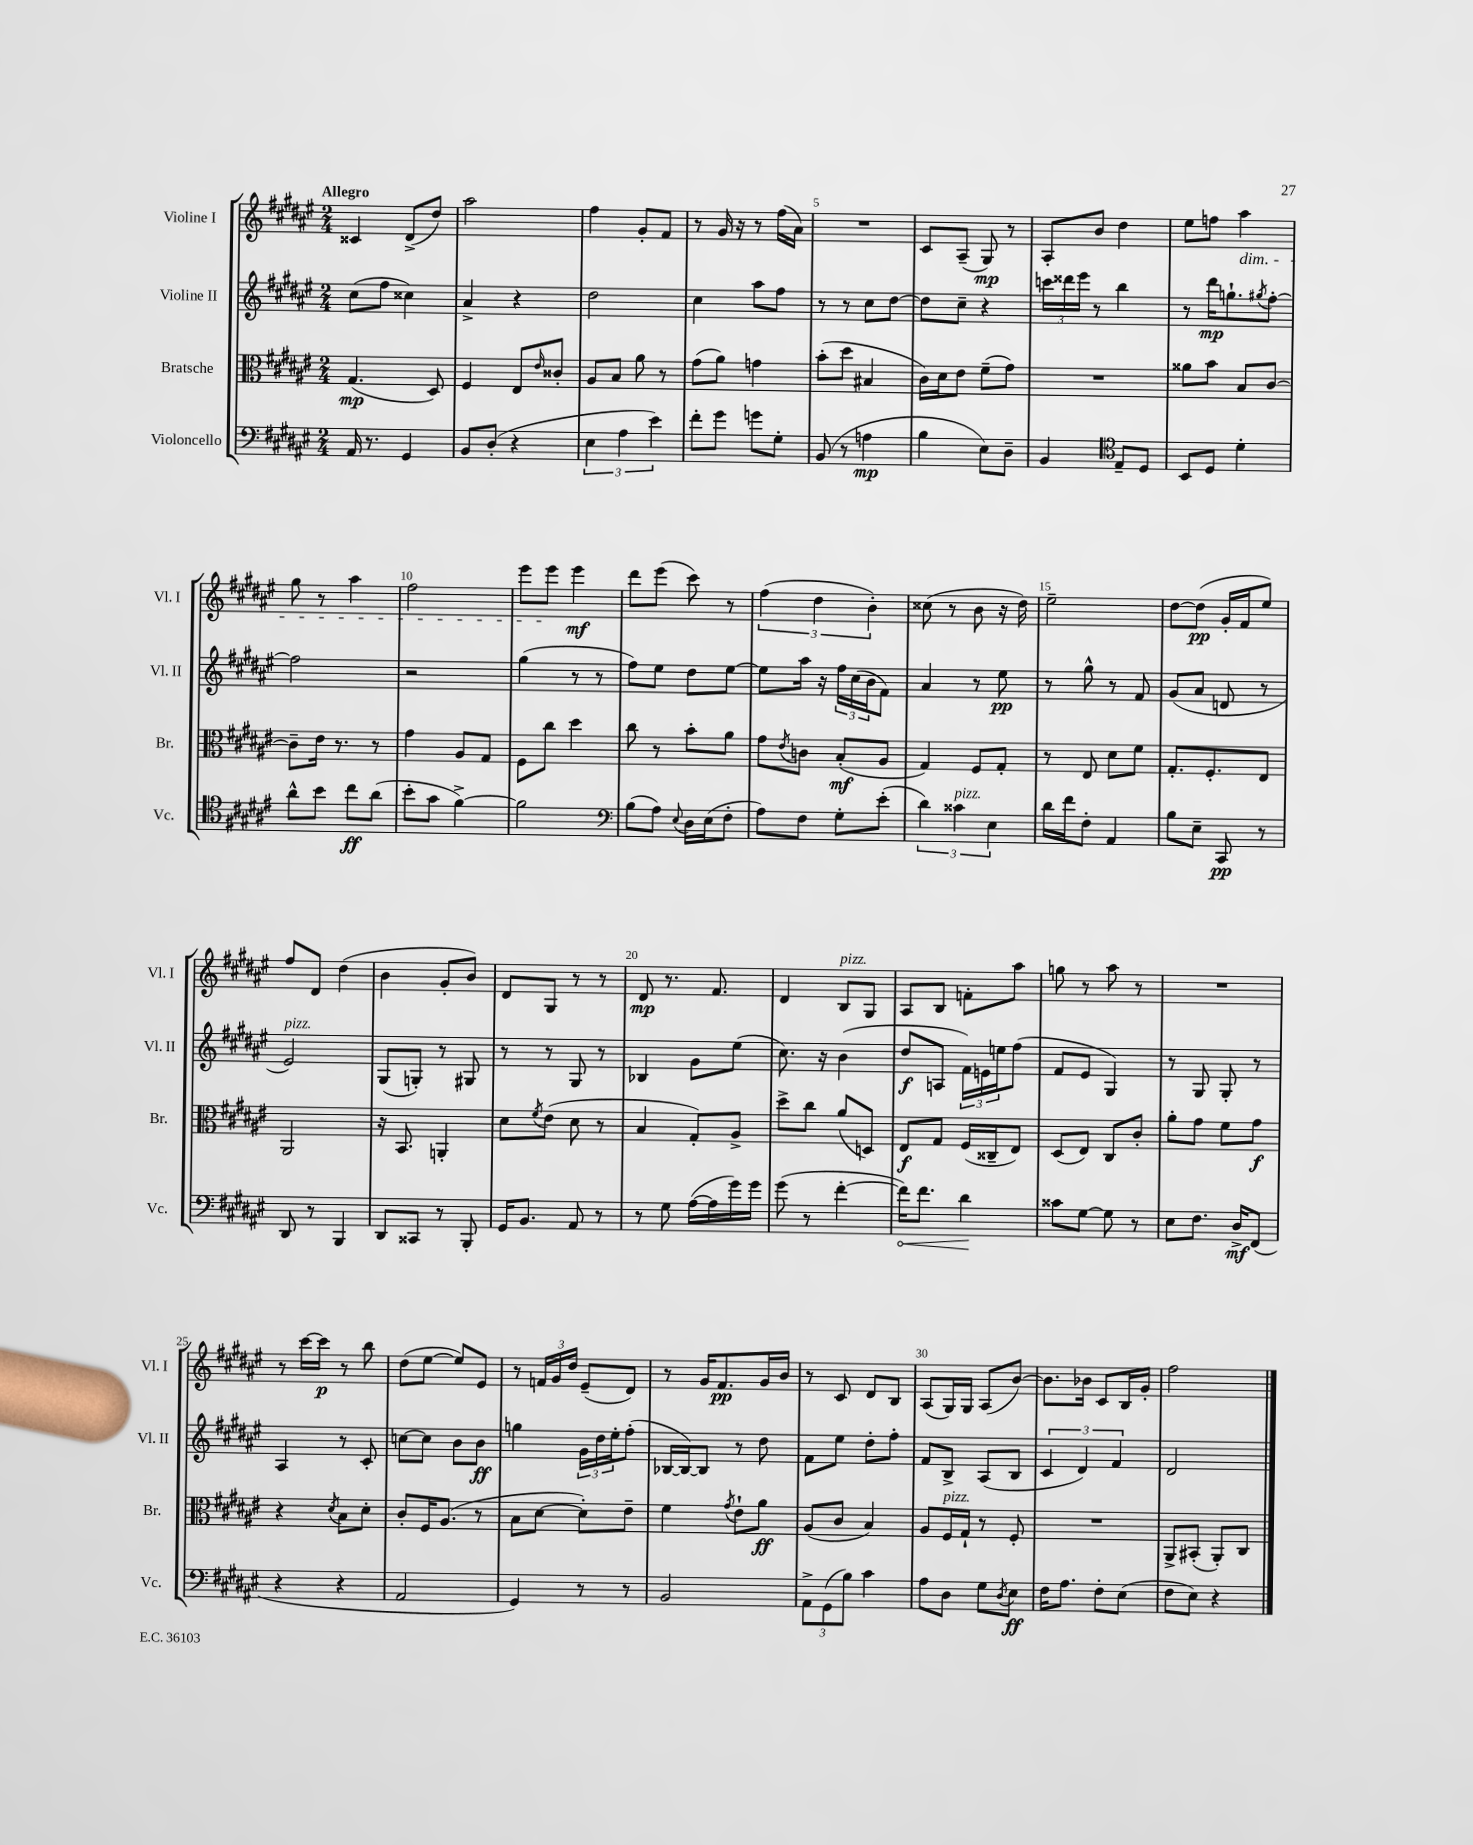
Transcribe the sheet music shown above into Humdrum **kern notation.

**kern	**dynam	**kern	**dynam	**kern	**dynam	**kern	**dynam
*part4	*part4	*part3	*part3	*part2	*part2	*part1	*part1
*staff4	*staff4	*staff3	*staff3	*staff2	*staff2	*staff1	*staff1
*I"Violoncello	*	*I"Bratsche	*	*I"Violine II	*	*I"Violine I	*
*I'Vc.	*	*I'Br.	*	*I'Vl. II	*	*I'Vl. I	*
*clefF4	*	*clefC3	*	*clefG2	*	*clefG2	*
*k[f#c#g#d#a#e#]	*	*k[f#c#g#d#a#e#]	*	*k[f#c#g#d#a#e#]	*	*k[f#c#g#d#a#e#]	*
*M2/4	*	*M2/4	*	*M2/4	*	*M2/4	*
=1	=1	=1	=1	=1	=1	=1	=1
!	!	!	!	!	!	!LO:TX:a:B:t=Allegro	!
16AA#/	.	(4.G#/	mp	(8cc#\L	.	4c##X/	.
8.r	.	.	.	.	.	.	.
.	.	.	.	8ff#\J	.	.	.
4GG#/	.	.	.	4cc##X\)	.	(8d#^/L	.
.	.	8D#/)	.	.	.	8dd#/J)	.
=2	=2	=2	=2	=2	=2	=2	=2
8BB/L	.	4F#/	.	4a#^/	.	2aa#\	.
(8D#'/J	.	.	.	.	.	.	.
4r	.	8E#/L	.	4r	.	.	.
.	.	16qqe#/	.	.	.	.	.
.	.	8c##X'/J	.	.	.	.	.
=3	=3	=3	=3	=3	=3	=3	=3
6E#\	.	8A#/L	.	2dd#\	.	4ff#\	.
.	.	8B/J	.	.	.	.	.
6A#\	.	.	.	.	.	.	.
.	.	8a#\	.	.	.	8g#'/L	.
6e#\)	.	.	.	.	.	.	.
.	.	8r	.	.	.	8f#/J	.
=4	=4	=4	=4	=4	=4	=4	=4
8f#'\L	.	(8g#\L	.	4cc#\	.	8r	.
8g#\J	.	8a#\J)	.	.	.	16g#/	.
.	.	.	.	.	.	16r	.
8gn\L	.	4gn\	.	8aa#\L	.	8r	.
8G#'\J	.	.	.	8ff#\J	.	(16ff#\LL	.
.	.	.	.	.	.	16a#\JJ)	.
=5	=5	=5	=5	=5	=5	=5	=5
(8BB/	.	(8b'\L	.	8r	.	2r	.
8r	.	8dd#\J	.	8r	.	.	.
4An\	mp	4B#X/	.	8cc#\L	.	.	.
.	.	.	.	[8dd#\J	.	.	.
=6	=6	=6	=6	=6	=6	=6	=6
4B\	.	16c#\LL)	.	8dd#\L]	.	8c#/L	.
.	.	16d#\J	.	.	.	.	.
.	.	8e#\J	.	8cc#~\J	.	(8A#~/J	.
8E#\L)	.	(8f#~\L	.	4r	.	8G#/)	mp
8D#~\J	.	8g#\J)	.	.	.	8r	.
=7	=7	=7	=7	=7	=7	=7	=7
4BB/	.	2r	.	24cccn\LL	.	8A#'/L	.
.	.	.	.	24ddd##X\	.	.	.
.	.	.	.	24eee#\JJ	.	.	.
.	.	.	.	8r	.	8b/J	.
*clefC4	*	*	*	*	*	*	*
8E#~/L	.	.	.	4bb\	.	4dd#\	.
8D#/J	.	.	.	.	.	.	.
=8	=8	=8	=8	=8	=8	=8	=8
8BB/L	.	8a##X\L	.	8r	.	8ee#\L	.
8D#/J	.	8b\J	.	16ddd#\KL	mp	8ffn\J	.
.	.	.	.	8.ggn`\	.	.	.
!	!	!	!	!	!	!LO:TX:b:i:t=dim.	!
4d#'\	.	8B/L	.	.	.	4aa#\	.
.	.	.	.	8qgg#X/	.	.	.
.	.	[8c#/J	.	[8ff#'\J	.	.	.
!!LO:LB:g=z
=9	=9	=9	=9	=9	=9	=9	=9
8a#^^\L	.	8c#~\L]	.	2ff#\]	.	8gg#\	.
8b\J	.	16e#\Jk	.	.	.	8r	.
.	.	8.r	.	.	.	.	.
8cc#\L	ff	.	.	.	.	4aa#\	.
(8a#\J	.	8r	.	.	.	.	.
=10	=10	=10	=10	=10	=10	=10	=10
8b'\L	.	4g#\	.	2r	.	2ff#\	.
8g#\J	.	.	.	.	.	.	.
[4f#^\)	.	8A#/L	.	.	.	.	.
.	.	8G#/J	.	.	.	.	.
=11	=11	=11	=11	=11	=11	=11	=11
2f#\]	.	8F#\L	.	(4gg#\	.	8eee#\L	.
.	.	8cc#\J	.	.	.	8eee#\J	.
.	.	4dd#\	.	8r	.	4eee#\	mf
.	.	.	.	8r	.	.	.
=12	=12	=12	=12	=12	=12	=12	=12
*clefF4	*	*	*	*	*	*	*
(8B\L	.	8cc#\	.	8ff#\L)	.	8ddd#\L	.
8A#\J)	.	8r	.	8ee#\J	.	(8eee#\J	.
8qqE#/	.	.	.	.	.	.	.
16D#\LL	.	8b'\L	.	8dd#\L	.	8ccc#\)	.
(16E#\J	.	.	.	.	.	.	.
8F#'\J	.	8a#\J	.	[8ee#\J	.	8r	.
=13	=13	=13	=13	=13	=13	=13	=13
8A#\L)	.	8g#\L	.	8ee#\L]	.	(6ff#\	.
.	.	8qe#/	.	.	.	.	.
8F#\J	.	8cn\J	.	16aa#\Jk	.	.	.
.	.	.	.	.	.	6dd#\	.
.	.	.	.	16r	.	.	.
8G#'\L	.	(8B'/L	mf	24ff#\LL	.	.	.
.	.	.	.	(24cc#\	.	.	.
.	.	.	.	24b\J	.	6b'\)	.
(8e#'\J	.	8A#/J	.	8f#\J)	.	.	.
=14	=14	=14	=14	=14	=14	=14	=14
6d#\)	.	4G#/)	.	4a#/	.	(8cc##X\	.
.	.	.	.	.	.	8r	.
!LO:TX:a:i:t=pizz.	!	!	!	!	!	!	!
6c##X\	.	.	.	.	.	.	.
.	.	8F#/L	.	8r	.	8b\	.
6E#\	.	.	.	.	.	.	.
.	.	8G#'/J	.	8ee#\	pp	16r	.
.	.	.	.	.	.	16dd#\)	.
=15	=15	=15	=15	=15	=15	=15	=15
16d#\LL	.	8r	.	8r	.	2ee#~\	.
16f#\J	.	.	.	.	.	.	.
8F#'\J	.	8E#/	.	8gg#^^\	.	.	.
4AA#/	.	8d#\L	.	8r	.	.	.
.	.	8f#\J	.	8f#/	.	.	.
=16	=16	=16	=16	=16	=16	=16	=16
8B\L	.	8.G#'/L	.	(8g#/L	.	[8dd#\L	.
8E#~\J	.	.	.	8a#/J	.	(8dd#\J]	pp
.	.	8.F#'/	.	.	.	.	.
8CC#/	pp	.	.	8dn/	.	16g#'/LL	.
.	.	.	.	.	.	16f#/J	.
8r	.	8E#/J	.	8r	.	8ee#/J)	.
!!LO:LB:g=z
=17	=17	=17	=17	=17	=17	=17	=17
!	!	!	!	!LO:TX:a:i:t=pizz.	!	!	!
8DD#/	.	2AA#/	.	2e#/)	.	8ff#/L	.
8r	.	.	.	.	.	8d#/J	.
4BBB/	.	.	.	.	.	(4dd#\	.
=18	=18	=18	=18	=18	=18	=18	=18
8DD#/L	.	16r	.	(8G#/L	.	4b\	.
.	.	8.BB/	.	.	.	.	.
8CC##X/J	.	.	.	8Gn'/J)	.	.	.
8r	.	4AAn'/	.	8r	.	8g#'/L	.
8BBB'/	.	.	.	8G#X/	.	8b/J)	.
=19	=19	=19	=19	=19	=19	=19	=19
16GG#/KL	.	8d#\L	.	8r	.	8d#/L	.
8.BB/J	.	.	.	.	.	.	.
.	.	8qf#/	.	.	.	.	.
.	.	(8e#\J	.	8r	.	8G#/J	.
8AA#/	.	8d#\	.	8G#/	.	8r	.
8r	.	8r	.	8r	.	8r	.
=20	=20	=20	=20	=20	=20	=20	=20
8r	.	4B/	.	4B-X/	.	8d#/	mp
8G#\	.	.	.	.	.	8.r	.
([16A#\LL	.	8G#'/L)	.	8g#\L	.	.	.
16A#\]	.	.	.	.	.	8.f#/	.
16g#\)	.	8A#^/J	.	(8ee#\J	.	.	.
16g#\JJ	.	.	.	.	.	.	.
=21	=21	=21	=21	=21	=21	=21	=21
(8g#\	.	8dd#^\L	.	8.cc#\)	.	4d#/	.
8r	.	8cc#\J	.	.	.	.	.
.	.	.	.	16r	.	.	.
!	!	!	!	!	!	!LO:TX:a:i:t=pizz.	!
[4f#'\	.	(8a#/L	.	(4b\	.	8B/L	.
.	.	8Dn/J)	.	.	.	8G#/J	.
=22	=22	=22	=22	=22	=22	=22	=22
!	!LO:HP:b	!	!	!	!	!	!
16f#\KL])	<	8E#/L	f	8dd#/L	f	8A#/L	.
8.f#\J	.	.	.	.	.	.	.
.	.	8G#/J	.	8An/J	.	8B/J	.
4d#\	.	(16F#/LL	.	24f#\LL)	.	8fn'\L	.
.	.	.	.	24en\	.	.	.
.	.	16C##X~/J	.	.	.	.	.
.	.	.	.	24een\J	.	.	.
.	.	8E#/J)	.	(8ff#\J	.	8aa#\J	.
.	[	.	.	.	.	.	.
=23	=23	=23	=23	=23	=23	=23	=23
8c##X\L	.	(8D#/L	.	8f#/L	.	8ggn\	.
[8G#\J	.	8E#/J)	.	8e#/J	.	8r	.
8G#\]	.	8C#/L	.	4G#/)	.	8aa#\	.
8r	.	8c#'/J	.	.	.	8r	.
=24	=24	=24	=24	=24	=24	=24	=24
8E#\L	.	8a#'\L	.	8r	.	2r	.
8.F#\J	.	8g#\J	.	8G#/	.	.	.
.	.	8f#\L	.	8G#'/	.	.	.
16D#^/KL	mf	.	.	.	.	.	.
(8FF#/J	.	8g#\J	f	8r	.	.	.
!!LO:LB:g=z
=25	=25	=25	=25	=25	=25	=25	=25
4r	.	4r	.	4A#/	.	8r	.
.	.	.	.	.	.	[16ccc#\LL	.
.	.	.	.	.	.	16ccc#\JJ]	p
.	.	8qd#/	.	.	.	.	.
4r	.	8B\L	.	8r	.	8r	.
.	.	8d#'\J	.	8c#'/	.	8bb\	.
=26	=26	=26	=26	=26	=26	=26	=26
2AA#/	.	8c#'/L	.	[8ccn\L	.	(8dd#\L	.
.	.	16F#/K	.	8cc\J]	.	[8ee#\J	.
.	.	(8.A#/J	.	.	.	.	.
.	.	.	.	8b\L	.	8ee#/L])	.
.	.	8r	.	8b\J	ff	8e#/J	.
=27	=27	=27	=27	=27	=27	=27	=27
4GG#/)	.	8B\L	.	4ggn\	.	8r	.
.	.	[8d#\J	.	.	.	24fn/LL	.
.	.	.	.	.	.	24g#/	.
.	.	.	.	.	.	24dd#/JJ	.
8r	.	8d#'\L])	.	24g#\LL	.	(8e#~/L	.
.	.	.	.	24dd#\	.	.	.
.	.	.	.	24ee#'\J	.	.	.
8r	.	8e#~\J	.	(8ff#'\J	.	8d#/J)	.
=28	=28	=28	=28	=28	=28	=28	=28
2BB/	.	4f#\	.	[16B-X/LL	.	8r	.
.	.	.	.	16B-/J_)	.	.	.
.	.	.	.	8B-/J]	.	16g#/KL	.
.	.	.	.	.	.	8.f#/	pp
.	.	8qg#/	.	.	.	.	.
.	.	8e#`\L	.	8r	.	.	.
.	.	8a#\J	ff	8dd#\	.	16g#/L	.
.	.	.	.	.	.	16b/JJ	.
=29	=29	=29	=29	=29	=29	=29	=29
12AA#^\L	.	(8A#/L	.	8f#\L	.	8r	.
(12GG#\	.	.	.	.	.	.	.
.	.	8c#/J	.	8ee#\J	.	8c#/	.
12B\J)	.	.	.	.	.	.	.
4c#\	.	4B/)	.	8dd#'\L	.	8d#/L	.
.	.	.	.	8ff#'\J	.	8B/J	.
=30	=30	=30	=30	=30	=30	=30	=30
8A#\L	.	8A#/L	.	8f#/L	.	(8A#/L	.
!	!	!LO:TX:a:i:t=pizz.	!	!	!	!	!
8D#\J	.	16F#/L	.	8B^/J	.	16G#/L)	.
.	.	16G#`/JJ	.	.	.	16G#/JJ	.
8G#\L	.	8r	.	(8A#/L	.	(8A#/L	.
8qD#/	.	.	.	.	.	.	.
8E#\J	ff	8F#'/	.	8B/J	.	[8b/J)	.
=31	=31	=31	=31	=31	=31	=31	=31
16F#\KL	.	2r	.	6c#/	.	8.b\L]	.
8.A#\J	.	.	.	.	.	.	.
.	.	.	.	6d#/)	.	.	.
.	.	.	.	.	.	16b-X\Jk	.
8F#'\L	.	.	.	.	.	8c#/L	.
.	.	.	.	6f#/	.	.	.
(8E#\J	.	.	.	.	.	16B/L	.
.	.	.	.	.	.	16g#'/JJ	.
=32	=32	=32	=32	=32	=32	=32	=32
8F#\L	.	8AA#^/L	.	2d#/	.	2ff#\	.
8E#\J)	.	(8BB#X'/J	.	.	.	.	.
4r	.	8AA#'/L)	.	.	.	.	.
.	.	8C#/J	.	.	.	.	.
==	==	==	==	==	==	==	==
*-	*-	*-	*-	*-	*-	*-	*-
